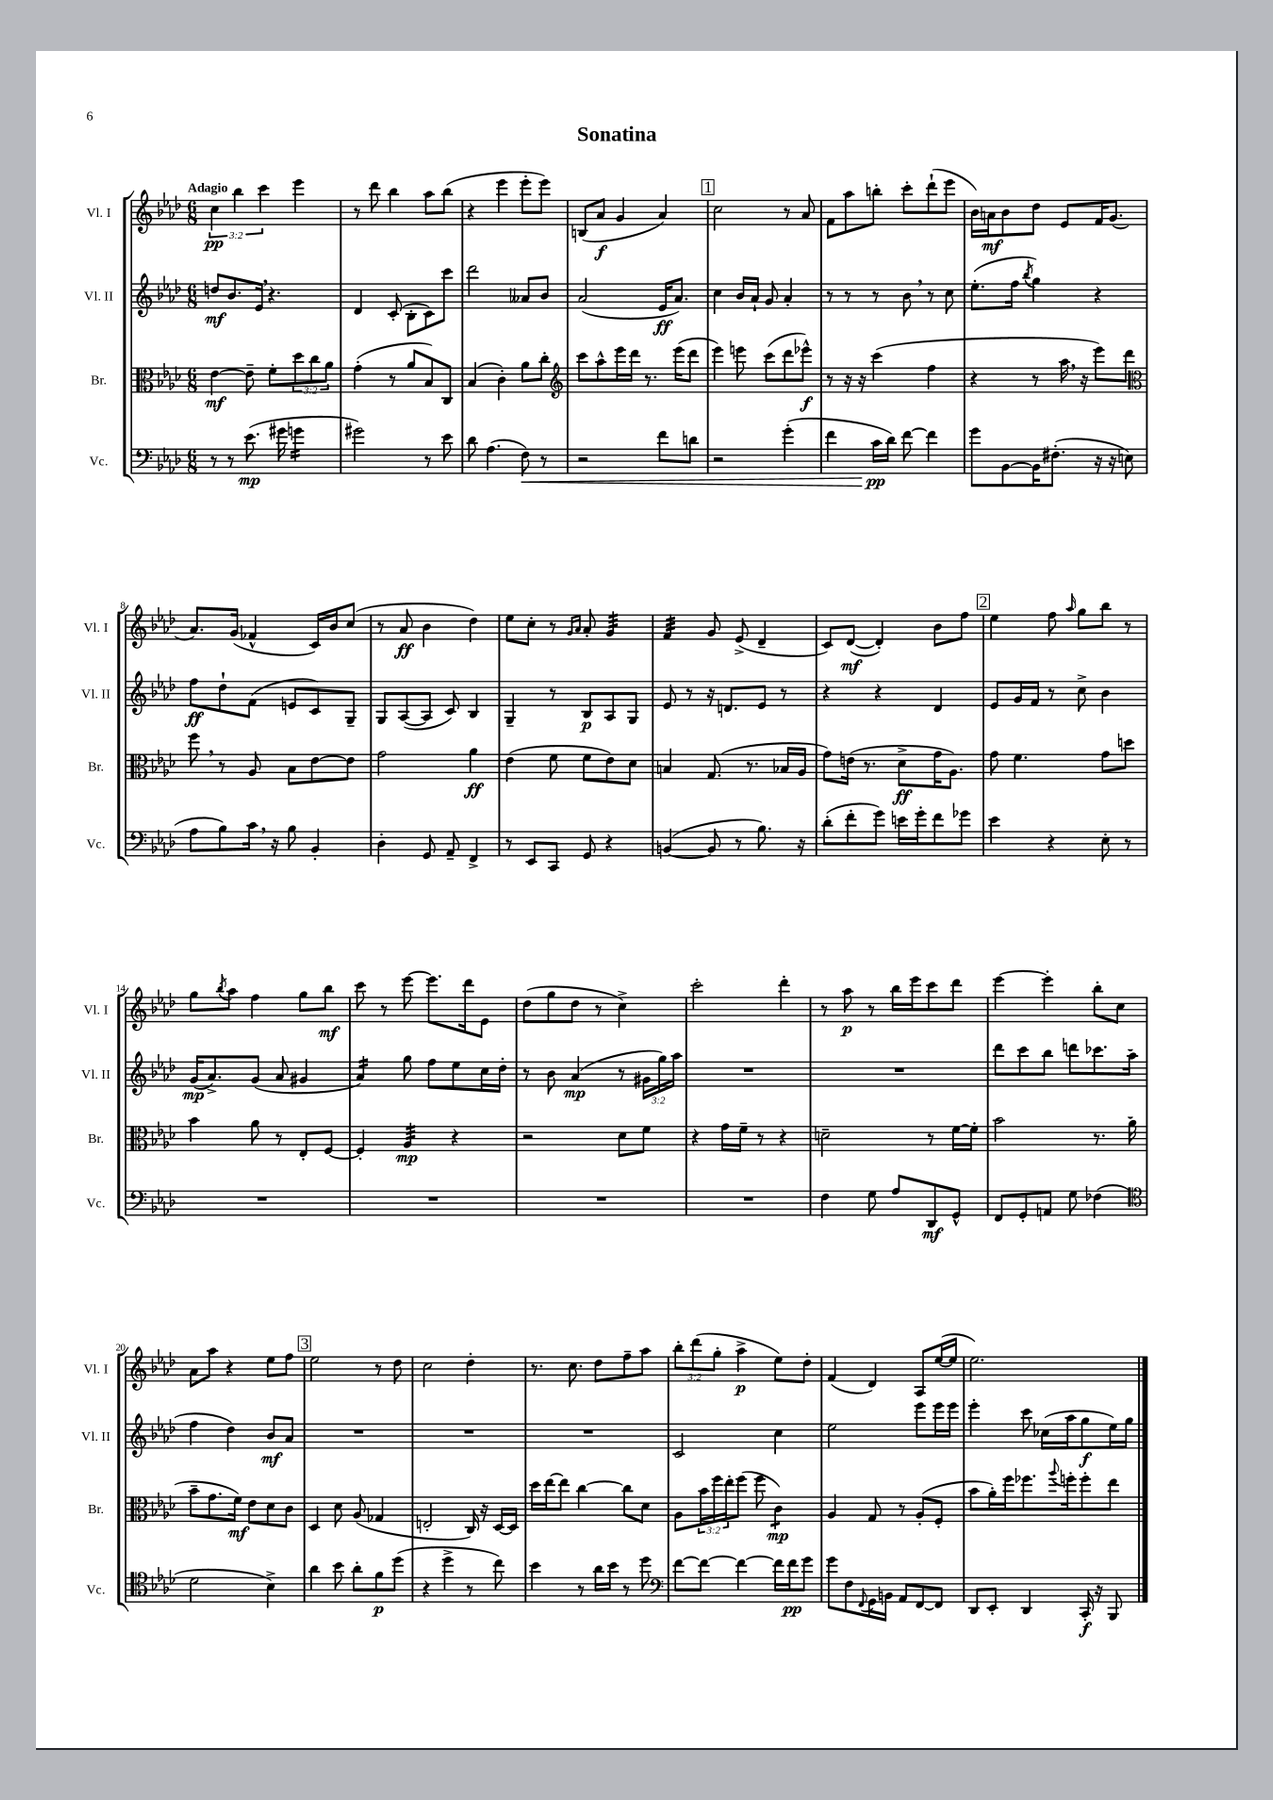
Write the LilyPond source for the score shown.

\header { title = "Sonatina" }
<<
\new StaffGroup <<
\new Staff = "s0" \with { instrumentName = "Vl. I" shortInstrumentName = "Vl. I" } {
    \clef treble \key aes \major \numericTimeSignature \time 6/8 \override Staff.TupletNumber.text = #tuplet-number::calc-fraction-text \tempo "Adagio"
    \tuplet 3/2 { c''4\pp bes''4 c'''4 } ees'''4 |
    r8 des'''8 bes''4 aes''8 bes''8( |
    r4 ees'''4 ees'''8-. ees'''8) |
    b8( aes'8\f g'4 aes'4) |
    \mark \markup { \box "1" } c''2 r8 aes'8 |
    f'8 aes''8 b''8-. c'''8-. des'''8-!( ees'''8 |
    bes'16) a'16\mf bes'8 des''8 ees'8 f'16 g'8.( |
    aes'8.) g'16( fes'4-^ c'16) bes'16 c''8( |
    r8 aes'8\ff bes'4 des''4) |
    ees''8 c''8-. r8 \grace { g'16 aes'16 } aes'8-. g'4:32 |
    f'4:32 g'8 ees'8->( des'4-- |
    c'8) des'8~\mf( des'4-.) bes'8 f''8 |
    \mark \markup { \box "2" } ees''4 f''8 \grace { aes''16 } g''8 bes''8 r8 |
    g''8 \acciaccatura { bes''8 } aes''8 f''4 g''8 bes''8\mf |
    c'''8 r8 ees'''8~ ees'''8. des'''16 ees'8 |
    des''8( g''8 des''8 r8 c''4->) |
    c'''2-. des'''4-. |
    r8 aes''8\p r8 bes''16 ees'''16 c'''8 des'''8 |
    ees'''4~ ees'''4-. bes''8-. c''8 |
    aes'8 aes''8 r4 ees''8 f''8 |
    \mark \markup { \box "3" } ees''2 r8 des''8 |
    c''2 des''4-. |
    r8. c''8. des''8 f''8-- aes''8 |
    \tuplet 3/2 { bes''8-. des'''8( g''8-. } aes''4->\p ees''8) des''8-. |
    f'4( des'4) aes8 ees''16~( ees''16 |
    ees''2.) \bar "|." |
}
\new Staff = "s1" \with { instrumentName = "Vl. II" shortInstrumentName = "Vl. II" } {
    \clef treble \key aes \major \numericTimeSignature \time 6/8 \override Staff.TupletNumber.text = #tuplet-number::calc-fraction-text
    d''8\mf bes'8. ees'16 \breathe r4. |
    des'4 c'8-.( bes8-. c'8) c'''8 |
    des'''2 aeses'8 bes'8 |
    aes'2( ees'16\ff aes'8.) |
    \mark \markup { \box "1" } c''4 bes'16 aes'16-! g'8 aes'4-. |
    r8 r8 r8 bes'8 \breathe r8 c''8 |
    ees''8.-.( f''16 \acciaccatura { bes''8 } g''4) r4 |
    f''8\ff des''8-! f'8( e'8 c'8) g8-- |
    g8 aes8~( aes8 c'8) bes4 |
    g4-- r8 bes8\p aes8 g8 |
    ees'8 r8 r16 d'8. ees'8 r8 |
    r4 r4 des'4 |
    \mark \markup { \box "2" } ees'8 g'16 f'16 r8 c''8-> bes'4 |
    g'16\mp( aes'8.->) g'8( aes'8 gis'4 |
    aes'4:16) g''8 f''8 ees''8 c''16 des''16-. |
    r8 bes'8 aes'4\mp( r8 \tuplet 3/2 { gis'16 g''16) aes''16 } |
    R2. |
    R2. |
    des'''8 c'''8 bes''8 d'''8 ces'''8. aes''16( |
    f''4 des''4) bes'8\mf aes'8 |
    \mark \markup { \box "3" } R2. |
    R2. |
    R2. |
    c'2 c''4 |
    ees''2 ees'''8 ees'''16 ees'''16 |
    ees'''4-. c'''8 ces''16( aes''16 g''8\f ees''16) g''16 \bar "|." |
}
\new Staff = "s2" \with { instrumentName = "Br." shortInstrumentName = "Br." } {
    \clef alto \key aes \major \numericTimeSignature \time 6/8 \override Staff.TupletNumber.text = #tuplet-number::calc-fraction-text
    ees'4~\mf ees'8-- f'8-. \tuplet 3/2 { des''8 c''8 aes'8 } |
    g'4-.( r8 aes'8 bes8) c8 |
    bes4( c'4-.) aes'8 c''8-. |
    \clef treble c'''8 aes''8-^ ees'''16 des'''16 r8. ees'''16( des'''8 |
    \mark \markup { \box "1" } ees'''4) e'''8 c'''8( des'''8 ees'''8-^\f) |
    r8 r16 r16 c'''4( f''4 |
    r4 r8 aes''16 \breathe r16 ees'''8) des'''8 |
    \clef alto f''8 \breathe r8 aes8 bes8 ees'8~ ees'8 |
    g'2 aes'4\ff |
    ees'4( f'8 f'8 ees'8) des'8 |
    b4 g8.( r8. bes16 aes16 |
    g'8) e'16( r8. des'8->\ff g'16 aes8.) |
    \mark \markup { \box "2" } g'8 f'4. g'8 d''8 |
    bes'4 aes'8 r8 ees8-. f8~ |
    f4-. aes4:32\mp r4 |
    r2 des'8 f'8 |
    r4 g'16 f'16-- r8 r4 |
    d'2-- r8 f'16~ f'16-. |
    bes'2 r8. aes'16( |
    bes'8-- g'8. f'16\mf) ees'8 des'8 c'8 |
    \mark \markup { \box "3" } des4 des'8 aes8( ges4 |
    e2-. c16) r16 des16~ des16 |
    des''16 ees''16~ ees''8 c''4~ c''8 des'8 |
    aes8 \tuplet 3/2 { bes'16 f''16 ees''16-. } f''8( f''8 c'4:8\mp) |
    aes4 g8 r8 aes8-.( f8-. |
    bes'8 aes'16-.) f''16 fes''8. \appoggiatura { aes''8 } f''16-. f''8-. ees''8 \bar "|." |
}
\new Staff = "s3" \with { instrumentName = "Vc." shortInstrumentName = "Vc." } {
    \clef bass \key aes \major \numericTimeSignature \time 6/8
    r8 r8 ees'8.\mp( gis'16 g'4:16 |
    gis'2) r8 ees'8 |
    des'8 aes4.( f8\<) r8 |
    r2 f'8 d'8 |
    \mark \markup { \box "1" } r2 g'4-.( |
    f'4 c'16\pp\! des'16) f'8~ f'4 |
    g'8 bes,8~ bes,16 fis8.-.( r16 r16 e8 |
    aes8 bes8) c'16 \breathe r16 bes8 bes,4-. |
    des4-. g,8 aes,8-- f,4-> |
    r8 ees,8 c,8 g,8 r4 |
    b,4~( b,8 r8 bes8.) r16 |
    des'8-.( f'8-. g'8) e'16 g'16-. f'8 ges'8 |
    \mark \markup { \box "2" } ees'4 r4 ees8-. r8 |
    R2. |
    R2. |
    R2. |
    R2. |
    f4 g8 aes8 des,8\mf g,8-^ |
    f,8 g,8-. a,8 g8 fes4( |
    \clef tenor des'2 bes4->) |
    \mark \markup { \box "3" } aes'4 bes'8 aes'8-. f'8\p des''8( |
    r4 des''4-> r8 c''8) |
    bes'4 r8 aes'16 bes'16 r8 des''8 |
    \clef bass f'8~ f'8~ f'4~ f'16 f'16\pp g'8 |
    g'8 f8 \appoggiatura { f,8 } g,16 b,16 aes,8 f,8~ f,8 |
    des,8 ees,8-. des,4 c,16-.\f r16 bes,,8 \bar "|." |
}
>>
>>
